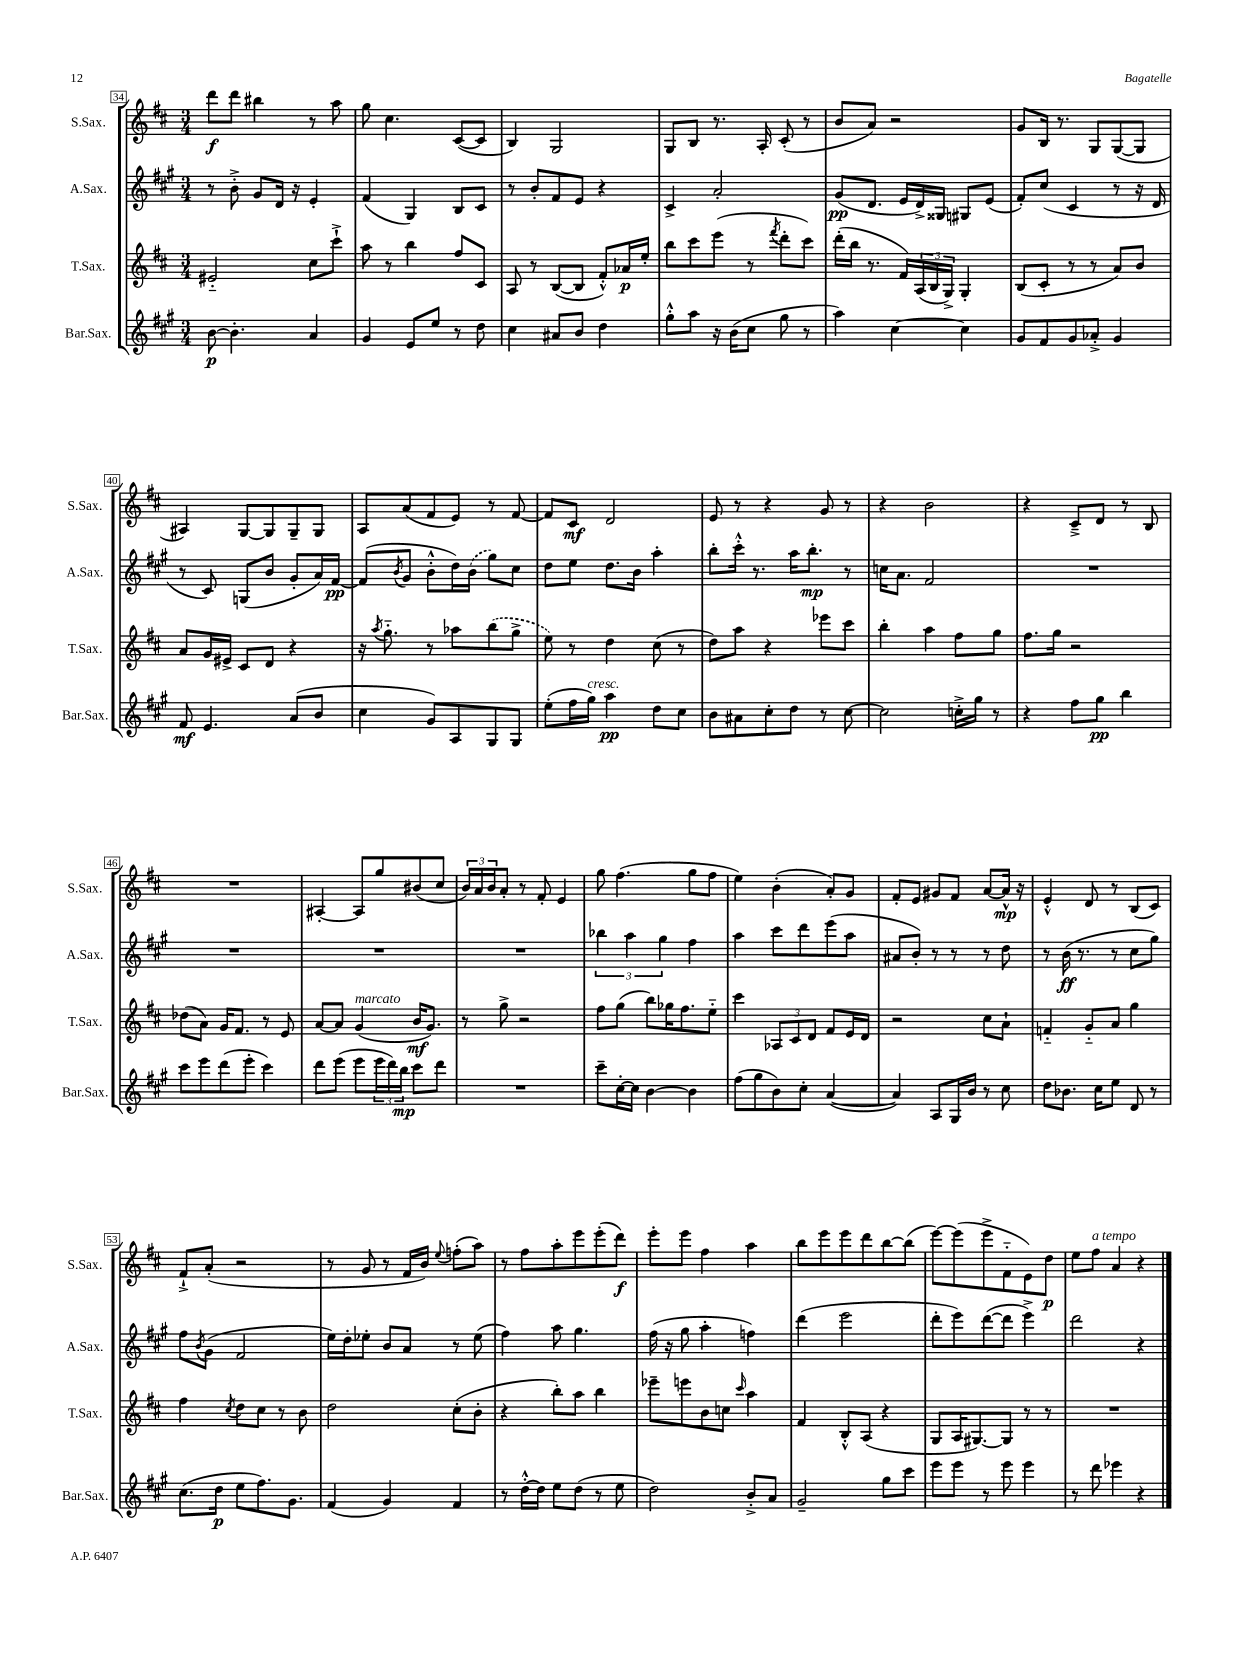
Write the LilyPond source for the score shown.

<<
\new StaffGroup <<
\new Staff = "s0" \with { instrumentName = "S.Sax." shortInstrumentName = "S.Sax." } {
    \clef treble \key d \major \numericTimeSignature \time 3/4
    d'''8\f d'''8 bis''4 r8 a''8 |
    g''8 cis''4. cis'8~( cis'8 |
    b4) g2 |
    g8 b8 r8. a16-. cis'8-.( r8 |
    b'8 a'8) r2 |
    g'8 b16 r8. g8 g8~( g8 |
    ais4) g8~ g8 g8-- g8 |
    a8 a'8( fis'8 e'8) r8 fis'8~ |
    fis'8 cis'8\mf d'2 |
    e'8 r8 r4 g'8 r8 |
    r4 b'2 |
    r4 cis'8---> d'8 r8 b8 |
    R2. |
    ais4~-. ais8 g''8 bis'8( cis''8 |
    \tuplet 3/2 { b'16) a'16 b'16 } a'8-. r8 fis'8-. e'4 |
    g''8 fis''4.( g''8 fis''8 |
    e''4) b'4-.( a'8-.) g'8 |
    fis'8-. e'8 gis'8 fis'8 a'8~ a'16-^\mp r16 |
    e'4-.-^ d'8 r8 b8( cis'8) |
    fis'8-!-> a'8-.( r2 |
    r8 g'8 r8 fis'16 b'16) \appoggiatura { e''8 } f''8-.( a''8) |
    r8 fis''8 a''8-. e'''8 e'''8-.( d'''8\f) |
    e'''8-. e'''8 fis''4 a''4 |
    b''8 e'''8 e'''8 d'''8 b''8~ b''8( |
    e'''8~) e'''8( e'''8-> fis'8-_ e'8) d''8\p |
    e''8 fis''8^\markup { \italic "a tempo" } a'4 r4 \bar "|." |
}
\new Staff = "s1" \with { instrumentName = "A.Sax." shortInstrumentName = "A.Sax." } {
    \clef treble \key a \major \numericTimeSignature \time 3/4
    r8 b'8-.-> gis'8 d'16 r16 e'4-. |
    fis'4( gis4) b8 cis'8 |
    r8 b'8-. fis'8 e'8 r4 |
    cis'4-> a'2-. |
    gis'8\pp( d'8. e'16 d'16->) gisis16 gis8 e'8( |
    fis'8-.) cis''8( cis'4 r8 r16 d'16 |
    r8 cis'8) g8( b'8 gis'8-. a'16) fis'16~\pp |
    fis'8( \acciaccatura { b'8 } gis'8 b'8-.-^ d''16) \once \slurDashed b'16( gis''8) cis''8 |
    d''8 e''8 d''8. b'16 a''4-. |
    b''8-. cis'''16-.-^ r8. a''16 b''8.-.\mp r8 |
    c''16 a'8. fis'2 |
    R2. |
    R2. |
    R2. |
    R2. |
    \tuplet 3/2 { bes''4 a''4 gis''4 } fis''4 |
    a''4 cis'''8 d'''8 e'''8( a''8 |
    ais'8 b'8-.) r8 r8 r8 d''8 |
    r8 b'16\ff( r8. r8 cis''8 gis''8) |
    fis''8 \acciaccatura { b'8 } gis'8( fis'2 |
    e''16) d''16-. ees''8-. b'8 a'8 r8 ees''8( |
    fis''4) a''8 gis''4. |
    fis''16( r16 gis''8 a''4-. f''4) |
    d'''4( e'''2 |
    d'''8-. e'''8) d'''8~( d'''8 e'''4->) |
    d'''2 r4 \bar "|." |
}
\new Staff = "s2" \with { instrumentName = "T.Sax." shortInstrumentName = "T.Sax." } {
    \clef treble \key d \major \numericTimeSignature \time 3/4
    eis'2-_ cis''8 cis'''8-!-> |
    a''8 r8 b''4 fis''8 cis'8 |
    a8 r8 b8~( b8 fis'8-.-^) aes'16\p e''16-. |
    b''8 cis'''8 e'''8( r8 \acciaccatura { fis'''8 } d'''8-. cis'''8) |
    d'''16-.( b''16 r8. fis'16) \tuplet 3/2 { a16( b16 g16->) } g4-. |
    b8( cis'8-. r8 r8 a'8) b'8 |
    a'8 g'16 eis'16-> cis'8 d'8 r4 |
    r16 \acciaccatura { a''8 } g''8.-_ r8 aes''8 \once \slurDashed b''8( g''8-> |
    e''8) r8 d''4 cis''8( r8 |
    d''8) a''8 r4 ees'''8 cis'''8 |
    b''4-. a''4 fis''8 g''8 |
    fis''8. g''16 r2 |
    des''8( a'8) g'16 fis'8. r8 e'8 |
    a'8~ a'8 g'4^\markup { \italic "marcato" }( b'16\mf g'8.) |
    r8 g''8-> r2 |
    fis''8 g''8( b''8) ges''16 fis''8. e''8-_ |
    cis'''4 \tuplet 3/2 { aes8 cis'8 d'8 } fis'8 e'16 d'16 |
    r2 cis''8 a'8-! |
    f'4-_ g'8-_ a'8 g''4 |
    fis''4 \acciaccatura { cis''8 } d''8 cis''8 r8 b'8 |
    d''2 cis''8-.( b'8-. |
    r4 b''8-.) a''8 b''4 |
    ees'''8-- e'''8 b'8 c''8 \grace { cis'''16 } a''4 |
    fis'4 b8-.-^ a8( r4 |
    g8 a16 gis8.~) gis8 r8 r8 |
    R2. \bar "|." |
}
\new Staff = "s3" \with { instrumentName = "Bar.Sax." shortInstrumentName = "Bar.Sax." } {
    \clef treble \key a \major \numericTimeSignature \time 3/4
    b'8~\p b'4.-. a'4 |
    gis'4 e'8 e''8 r8 d''8 |
    cis''4 ais'8 b'8 d''4 |
    gis''8-.-^ a''8 r16 b'16( cis''8 gis''8 r8 |
    a''4) cis''4~ cis''4 |
    gis'8 fis'8 gis'8 aes'8-.-> gis'4 |
    fis'8\mf e'4. a'8( b'8 |
    cis''4 gis'8) a8 gis8 gis8 |
    e''8-.( fis''16 gis''16^\markup { \italic "cresc." }) a''4\pp d''8 cis''8 |
    b'8 ais'8 cis''8-. d''8 r8 cis''8~ |
    cis''2 c''16-.-> gis''16 r8 |
    r4 fis''8 gis''8\pp b''4 |
    cis'''8 e'''8 d'''8( e'''8-. cis'''4) |
    d'''8 e'''8( e'''8 \tuplet 3/2 { e'''16 d'''16) b''16\mp } cis'''8 d'''8 |
    R2. |
    cis'''8-- cis''16~-. cis''16 b'4~ b'4 |
    fis''8( gis''8 b'8) cis''8-. a'4~( |
    a'4) a8 gis16 b'16 r8 cis''8 |
    d''8 bes'8. cis''16 e''8 d'8 r8 |
    cis''8.( d''16\p e''8 fis''8.) gis'8. |
    fis'4( gis'4) fis'4 |
    r8 d''16~-.-^ d''16 e''8 d''8( r8 e''8 |
    d''2) b'8-.-> a'8 |
    gis'2-- gis''8 cis'''8 |
    e'''8 e'''8 r8 e'''8 e'''4 |
    r8 d'''8 ees'''4 r4 \bar "|." |
}
>>
>>
\layout { \context { \Score currentBarNumber = #34 \override BarNumber.stencil = #(make-stencil-boxer 0.1 0.3 ly:text-interface::print) } }
